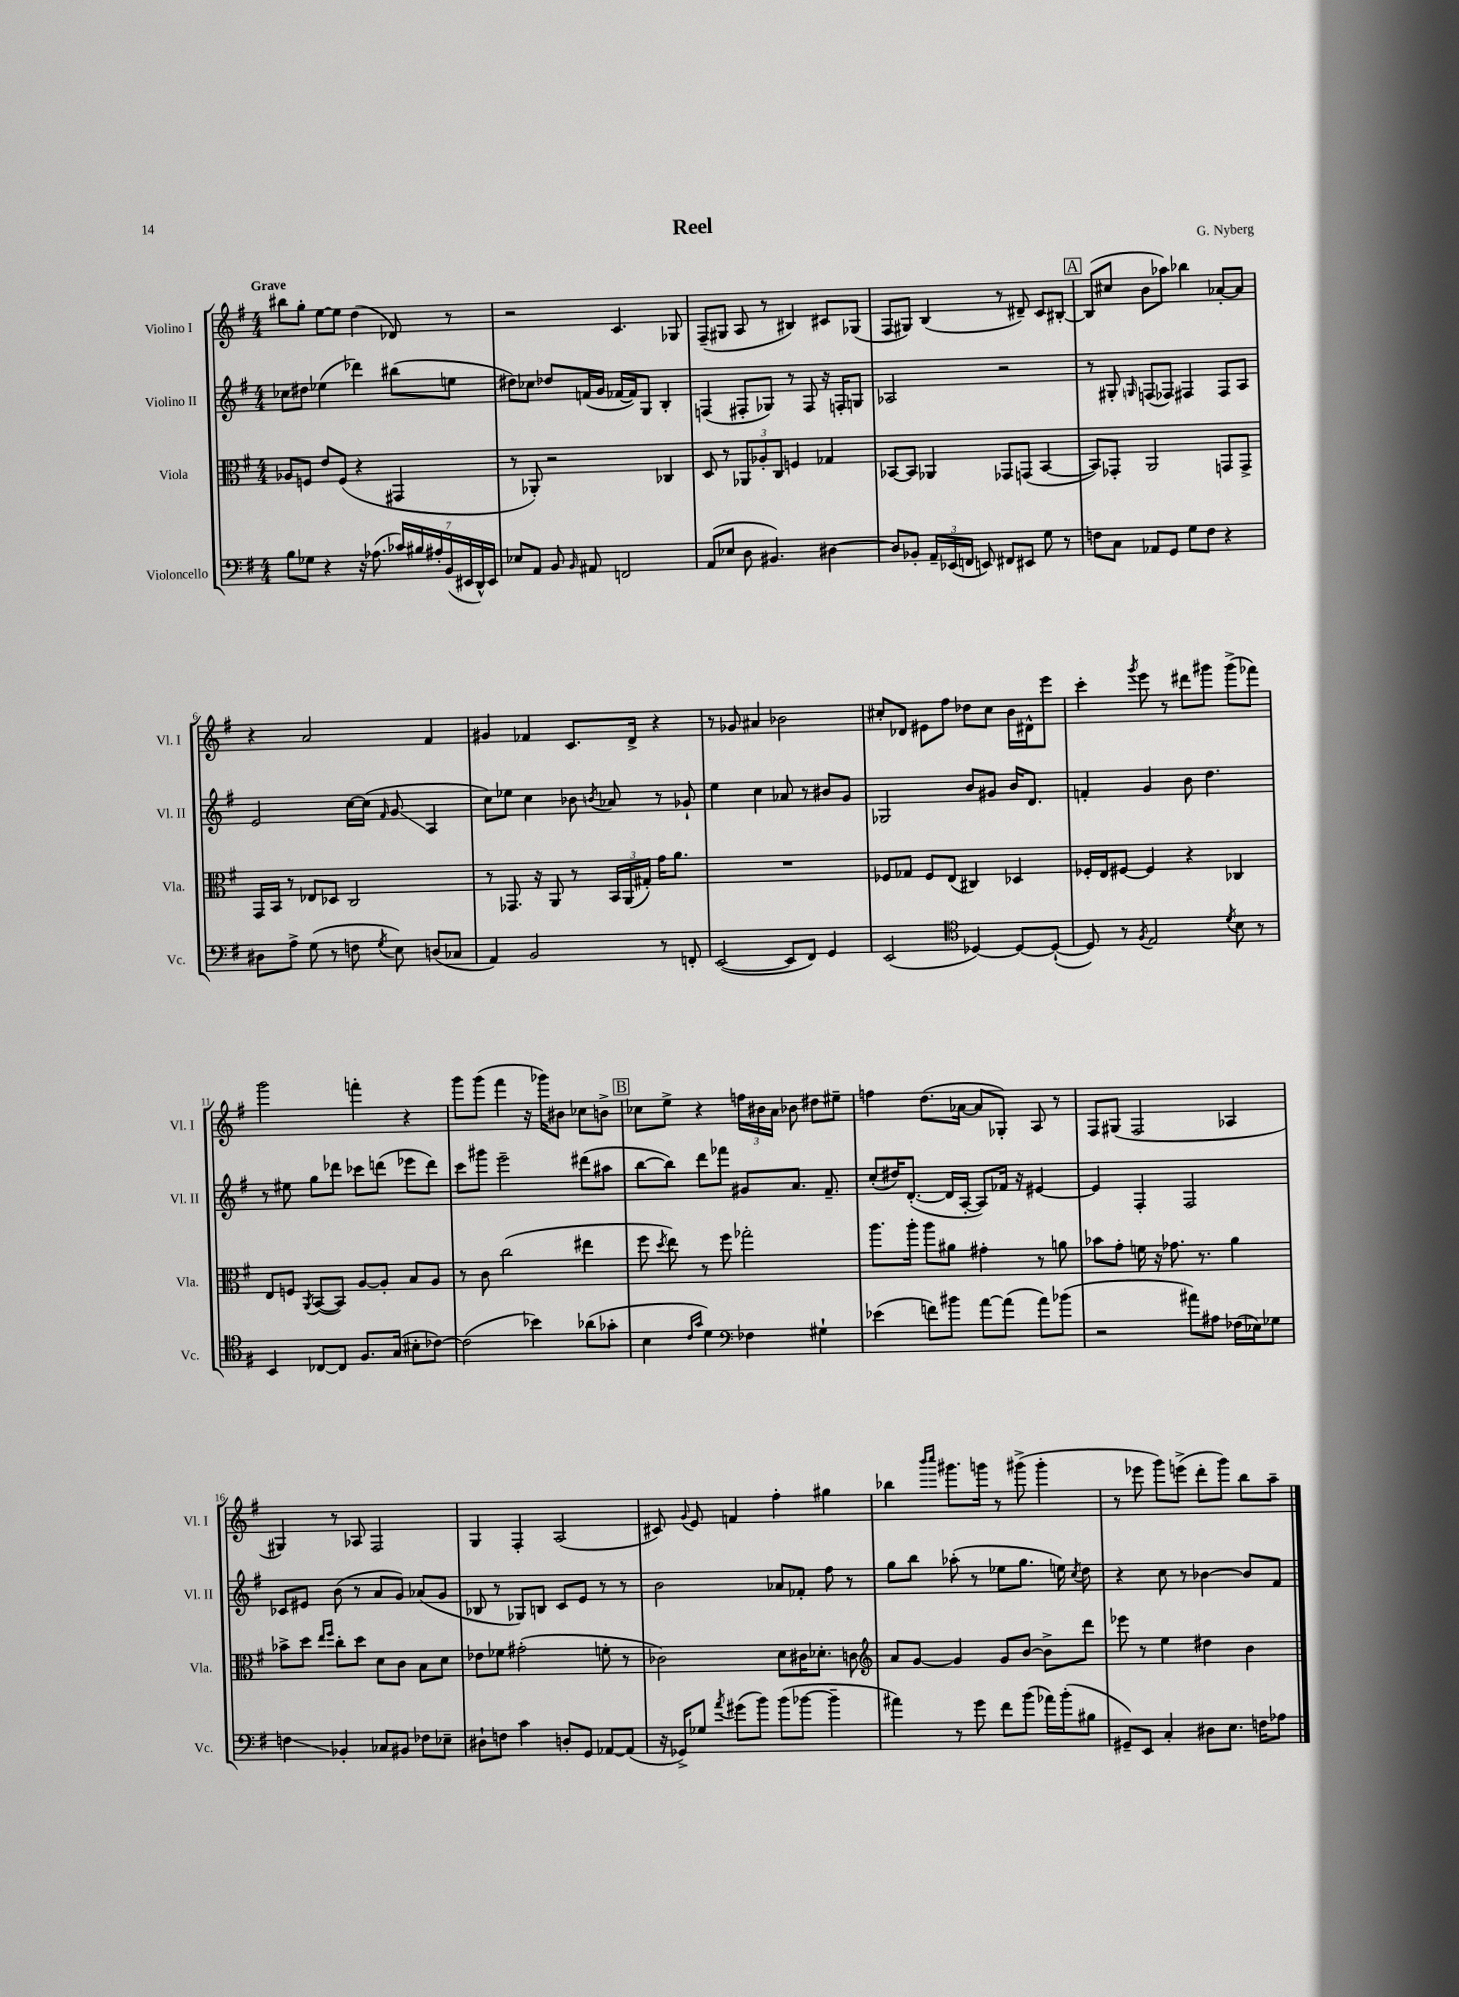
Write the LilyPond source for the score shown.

\header { title = "Reel" composer = "G. Nyberg" }
<<
\new StaffGroup <<
\new Staff = "s0" \with { instrumentName = "Violino I" shortInstrumentName = "Vl. I" } {
    \clef treble \key g \major \numericTimeSignature \time 4/4 \tempo "Grave"
    \autoBeamOff bis''8[ g''8]-. e''8[~ e''8] d''4( des'8) r8 |
    r2 c'4. ges8 |
    fis8[--( gis8] a8 r8 bis4) cis'8[ ges8]( |
    fis8[ gis8]) b4( r8 dis'8--) c'8[ bis8]~-. |
    \mark \markup { \box "A" } bis8[( cis''8] b'8[ aes''8]) bes''4 aes'8[~-. aes'8] |
    r4 a'2 fis'4 |
    gis'4 fes'4 c'8.[ d'16]-> r4 |
    r8 ges'8 ais'4 bes'2 |
    cis''8[-. des'8] eis'8[ fis''8] des''8[ cis''8] b'16[ dis'16-^ e'''8] |
    c'''4-. \acciaccatura { g'''8 } e'''8 r8 dis'''8[ gis'''8] gis'''8[->( fes'''8]) |
    g'''2 f'''4-. r4 |
    g'''8[ g'''8]( fis'''4 r16 ges'''16[) bis'8] ces''8[ b'8]-> |
    \mark \markup { \box "B" } ces''8[ e''8]-> r4 \tuplet 3/2 { f''16[ bis'16 a'16] } bes'8 dis''8[ eis''8]-- |
    f''4 d''8.[( aes'16]~ aes'8[ ges8]-.) a8 r8 |
    fis8[ gis8]( fis2 aes4 |
    gis4) r8 aes8 fis2 |
    g4 fis4-. a2( |
    cis'8) \appoggiatura { g'8 } e'8 f'4 fis''4-. gis''4 |
    bes''4 \grace { b'''16[ c''''16] } gis'''8.[ g'''16] r8 gis'''8->( gis'''4-. |
    r8 ees'''8 g'''8[) e'''8]->( d'''8[-. g'''8]) b''8[ a''8]-- \bar "|." |
}
\new Staff = "s1" \with { instrumentName = "Violino II" shortInstrumentName = "Vl. II" } {
    \clef treble \key g \major \numericTimeSignature \time 4/4
    \autoBeamOff ces''8[ dis''8] ees''4( des'''4) bis''8[( e''8] |
    dis''8[) ces''8] des''8[ f'16( g'16] fes'16[~ fes'16) g8] b4-. |
    f4( fis8[-. ges8]) r8 fis8 r16 f16[-. g8] |
    aes2 r2 |
    \mark \markup { \box "A" } r8 gis8-. \grace { g16 } f8[( fes8]) fis4 fis8[ a8] |
    e'2 c''16[~ c''16]( \grace { fis'16 } g'8\glissando a4 |
    c''8[) ees''8] c''4 bes'8 \acciaccatura { b'8 } aes'8 r8 ges'8-! |
    e''4 c''4 aes'8 r8 bis'8[ g'8] |
    ges2 b'8[ gis'8] b'16[ d'8.] |
    f'4-. g'4 b'8 d''4. |
    r8 eis''8 g''8[ des'''8] ces'''8[ d'''8]( ees'''8[ d'''8]) |
    c'''8[ gis'''8] e'''2-- dis'''8[( ais''8] |
    \mark \markup { \box "B" } b''8[~ b''8]) d'''8[ fes'''8] gis'8[ a'8.] fis'8.-- |
    c''8[-.( dis''16) d'8.]~-.( d'16[ a16]~-. a8[) fes'16] r16 eis'4~ |
    eis'4 fis4-. fis2 |
    ces'8[ eis'8] b'8( r8 a'8[ g'8]) aes'8[( g'8] |
    bes8 r8 ges8[) b8] c'8[ e'8] r8 r8 |
    b'2 aes'8[ fes'8]-. fis''8 r8 |
    g''8[ b''8] aes''8-.( r8 ees''8[ g''8.] e''16) \acciaccatura { c''8 } d''8 |
    r4 c''8 r8 bes'4~ bes'8[ fis'8] \bar "|." |
}
\new Staff = "s2" \with { instrumentName = "Viola" shortInstrumentName = "Vla." } {
    \clef alto \key g \major \numericTimeSignature \time 4/4
    \autoBeamOff aes8[ f8] e'8[ f8]( r4 gis,4 |
    r8 aes,8-.) r2 ces4 |
    d8 r8 \tuplet 3/2 { aes,8[ aes8-. c8] } f4 ges4 |
    bes,8[~ bes,8] aes,4 ges,8[ g,8]( bes,4~ |
    \mark \markup { \box "A" } bes,8[) ges,8]-. a,2 g,8[ g,8]-> |
    g,16[ b,16] r8 ees8[ des8] c2 |
    r8 ges,8. r16 a,8 r8 \tuplet 3/2 { b,16[ a,16( gis16]-.) } g'16[ a'8.] |
    R1 |
    fes8[ ges8] fes8[ e8]( cis4) des4 |
    fes16[-. e16 fis8]~ fis4 r4 ces4 |
    e8[ f8] \acciaccatura { a,8 } b,8[~( b,8]) a8[~ a8]-. b8[ a8] |
    r8 c'8 c''2( eis''4 |
    \mark \markup { \box "B" } fis''8 \acciaccatura { d''8 } e''8) r8 fis''8 ges''2-. |
    a''8.[ a''16]-. a''8[ ais'8] gis'4-. r8 a'8 |
    bes'8[ g'8]-. f'16 r16 ges'8. r8. a'4 |
    bes'8[-> d''8] \grace { e''16[ fis''16] } c''8[-. d''8] d'8[ c'8] b8[ d'8] |
    ees'8[ fes'8] gis'2-.( f'8-. r8 |
    ces'2) d'8[ cis'16 des'8.]-. c'8 |
    \clef treble a'8[ g'8]~ g'4 g'8[ b'8]~ b'8[-> d'''8] |
    ees'''8 r8 e''4 dis''4 b'4 \bar "|." |
}
\new Staff = "s3" \with { instrumentName = "Violoncello" shortInstrumentName = "Vc." } {
    \clef bass \key g \major \numericTimeSignature \time 4/4
    \autoBeamOff b8[ ges8] r4 r16 aes8.( \tuplet 7/4 { ces'16[) bis16 ais16-. b,16( eis,16 d,16-^) eis,16] } |
    ees8[ a,8] b,8 \grace { b,16 } ais,8 f,2 |
    a,8[( ees8] d8 bis,4.) dis4~ |
    dis8[ bes,8]-. \tuplet 3/2 { a,16[-- ees,16( f,16] } e,8) fis,8[ eis,8] g8 r8 |
    \mark \markup { \box "A" } f8[ c8] aes,8[ g,8] g8[ f8] r4 |
    dis8[ a8]-> g8( r8 f8 \acciaccatura { g8 } e8) d8[( ces8] |
    a,4) b,2 r8 f,8-. |
    e,2~( e,8[ fis,8]) g,4 |
    e,2( \clef tenor des4~) des8[~ des8]~-!( |
    des8) r8 \acciaccatura { fis8 } e2 \acciaccatura { d'8 } b8 r8 |
    b,4 ces8[~ ces8] fis8.[ g16]( bis8[-. ces'8]~) |
    ces'2( bes'4) aes'8[( ges'8]-. |
    \mark \markup { \box "B" } b4 \grace { c'16[ g'16] } d'4) \clef bass fes4 gis4-! |
    ees'4( f'8[) bis'8] a'8[~ a'8]( a'8[) bes'8]( |
    r2 ais'8[) ais8] fes16[( ees16) ges8] |
    f4\glissando bes,4-. ces8[ bis,8] fes8[ ees8]-- |
    dis8[-! f8] c'4 d8[-. g,8] aes,8[~ aes,8]( |
    r16 ges,16[->) ges8] \acciaccatura { a'8 } gis'8[( b'8]) b'8[( bes'8]~ bes'4-- |
    ais'4) r8 g'8 fis'8[ b'8]( aes'16[) b'16-.( bis8] |
    gis,8[--) e,8] c4-. dis8[ e8.] f16[ aes8] \bar "|." |
}
>>
>>
